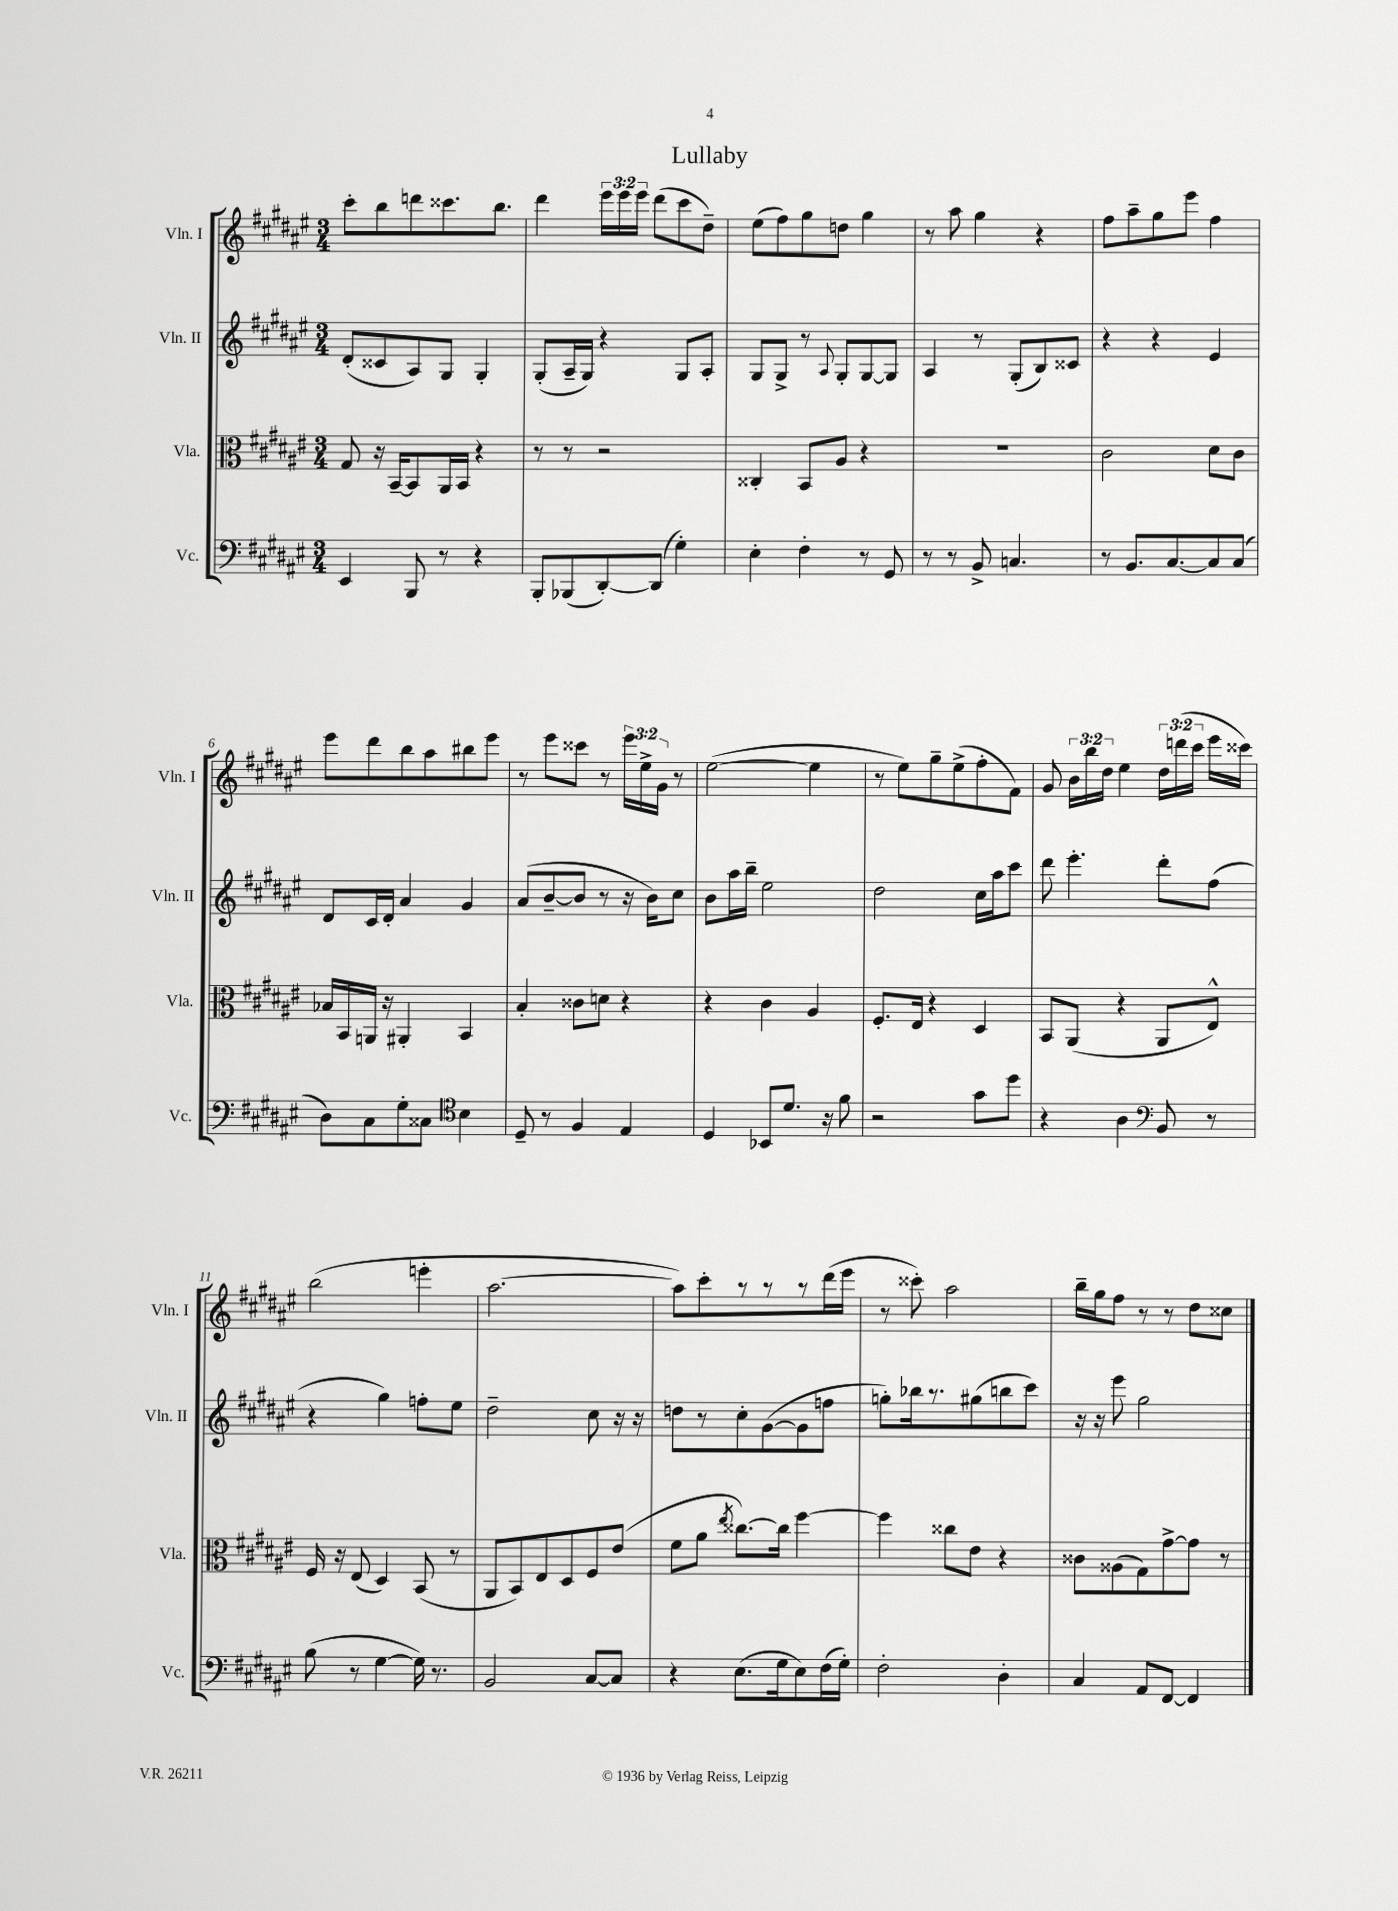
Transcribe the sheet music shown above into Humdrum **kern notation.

**kern	**kern	**kern	**kern
*part4	*part3	*part2	*part1
*staff4	*staff3	*staff2	*staff1
*I"Vc.	*I"Vla.	*I"Vln. II	*I"Vln. I
*I'Vc.	*I'Vla.	*I'Vln. II	*I'Vln. I
*clefF4	*clefC3	*clefG2	*clefG2
*k[f#c#g#d#a#e#]	*k[f#c#g#d#a#e#]	*k[f#c#g#d#a#e#]	*k[f#c#g#d#a#e#]
*M3/4	*M3/4	*M3/4	*M3/4
=1	=1	=1	=1
4EE#/	8G#/	(8d#'/L	8ccc#'\L
.	16r	8c##X/	8bb\
.	[16BB~/KL	.	.
8BBB/	8BB/]	8A#/)	8dddn\
8r	16AA#/L	8G#/J	8.ccc##X\
.	16BB/JJ	.	.
4r	4r	4G#'/	.
.	.	.	8.bb\J
=2	=2	=2	=2
8BBB'/L	8r	(8G#'/L	4ddd#\
(8BBB-X/	8r	16A#~/L	.
.	.	16G#/JJ)	.
[8DD#'/)	2r	4r	24eee#\LL
.	.	.	24eee#\
.	.	.	24eee#\JJ
(8DD#/J]	.	.	(8ddd#\L
4G#'\)	.	8G#/L	8ccc#\
.	.	8A#'/J	8dd#~\J)
=3	=3	=3	=3
4E#'\	4C##X'/	8G#/L	(8ee#\L
.	.	8G#^/J	8ff#\)
4F#'\	8BB/L	8r	8gg#\
.	.	8qqA#/	.
.	8A#/J	8G#'/L	8ddn\J
8r	4r	[8G#/	4gg#\
8GG#/	.	8G#/J]	.
=4	=4	=4	=4
8r	2.r	4A#/	8r
8r	.	.	8aa#\
8BB^/	.	8r	4gg#\
4.Cn/	.	(8G#'/L	.
.	.	8B/)	4r
.	.	8c##X/J	.
=5	=5	=5	=5
8r	2c#\	4r	8ff#\L
8.BB/L	.	.	8aa#~\
.	.	4r	8gg#\
[8.C#/	.	.	.
.	.	.	8eee#\J
8C#/]	8d#\L	4e#/	4ff#\
(8C#/J	8c#\J	.	.
!!LO:LB:g=z
=6	=6	=6	=6
8D#\L)	16B-X/LL	8d#/L	8eee#\L
.	16BB/	.	.
8C#\	16AAn/JJ	16c#/L	8ddd#\
.	16r	16d#'/JJ	.
8G#'\	4AA#X'/	4a#/	8bb\
8C##X\J	.	.	8aa#\
*clefC4	*	*	*
4B\	4BB/	4g#/	8bb#X\
.	.	.	8eee#\J
=7	=7	=7	=7
8D#~/	4B'/	(8a#/L	8r
8r	.	[8b~/	8eee#\L
4F#/	8c##X\L	8b/J]	8ccc##X\J
.	8dn\J	8r	8r
4E#/	4r	16r	24eee#\LL
.	.	.	24ee#^\
.	.	16b\KL)	.
.	.	.	24g#\JJ
.	.	8cc#\J	8r
=8	=8	=8	=8
4D#/	4r	8b\L	([2ee#\
.	.	16aa#\L	.
.	.	16bb~\JJ	.
8BB-X/L	4c#\	2ee#\	.
8.d#/J	.	.	.
.	4A#/	.	4ee#\]
16r	.	.	.
8f#\	.	.	.
=9	=9	=9	=9
2r	8.F#'/L	2dd#\	8r
.	.	.	8ee#\L)
.	16E#/Jk	.	.
.	4r	.	8gg#~\
.	.	.	(8ee#^\
8g#\L	4D#/	16cc#\LL	8ff#'\
.	.	16aa#\J	.
8dd#\J	.	8ccc#\J	8f#\J)
=10	=10	=10	=10
4r	8BB/L	8ddd#\	8g#/
.	(8AA#/J	4.eee#'\	24b\LL
.	.	.	24bb\
.	.	.	24dd#\JJ
4A#\	4r	.	4ee#\
*clefF4	*	*	*
8BB/	8AA#/L	8ddd#'\L	24dd#\LL
.	.	.	(24dddn\
.	.	.	24ccc#\JJ
8r	8E#^^/J)	(8ff#\J	16eee#\LL
.	.	.	16ccc##X\JJ)
!!LO:LB:g=z
=11	=11	=11	=11
(8B\	16F#/	4r	(2bb\
.	16r	.	.
8r	(8E#/	.	.
[4G#\	4D#/)	4gg#\)	.
16G#\])	(8BB/	8ffn'\L	4eeen'\
8.r	.	.	.
.	8r	8ee#\J	.
=12	=12	=12	=12
2BB/	8AA#/L	2dd#~\	[2.aa#\
.	8BB/)	.	.
.	8E#/	.	.
.	8D#/	.	.
[8C#/L	8F#/	8cc#\	.
8C#/J]	(8e#/J	16r	.
.	.	16r	.
=13	=13	=13	=13
4r	8f#\L	8ddn\L	8aa#\L])
.	8a#\J	8r	8ccc#'\
.	8qee#/	.	.
(8.E#\L	[8.cc##X\L)	8cc#'\	8r
.	.	([8g#\	8r
16G#\k	16cc##\Jk]	.	.
8E#\)	[4ff#\	8g#\]	8r
(16F#\L	.	8ffn\J	(16ddd#\L
16G#'\JJ)	.	.	16eee#\JJ
=14	=14	=14	=14
2F#'\	4ff#\]	8ggn'\L)	8r
.	.	16bb-X\k	8ccc##X'\)
.	.	8.r	.
.	8cc##X\L	.	2aa#\
.	8e#\J	(8gg#X\	.
4D#'\	4r	8bbn\	.
.	.	8ccc#\J)	.
=15	=15	=15	=15
4C#/	8c##X\L	16r	16bb~\LL
.	.	16r	16gg#\J
.	(8A##X\	8eee#\	8ff#\J
8AA#/L	8G#\)	2gg#\	8r
[8FF#/J	[8g#^\	.	8r
4FF#/]	8g#\J]	.	8dd#\L
.	8r	.	8cc##X\J
==	==	==	==
*-	*-	*-	*-
